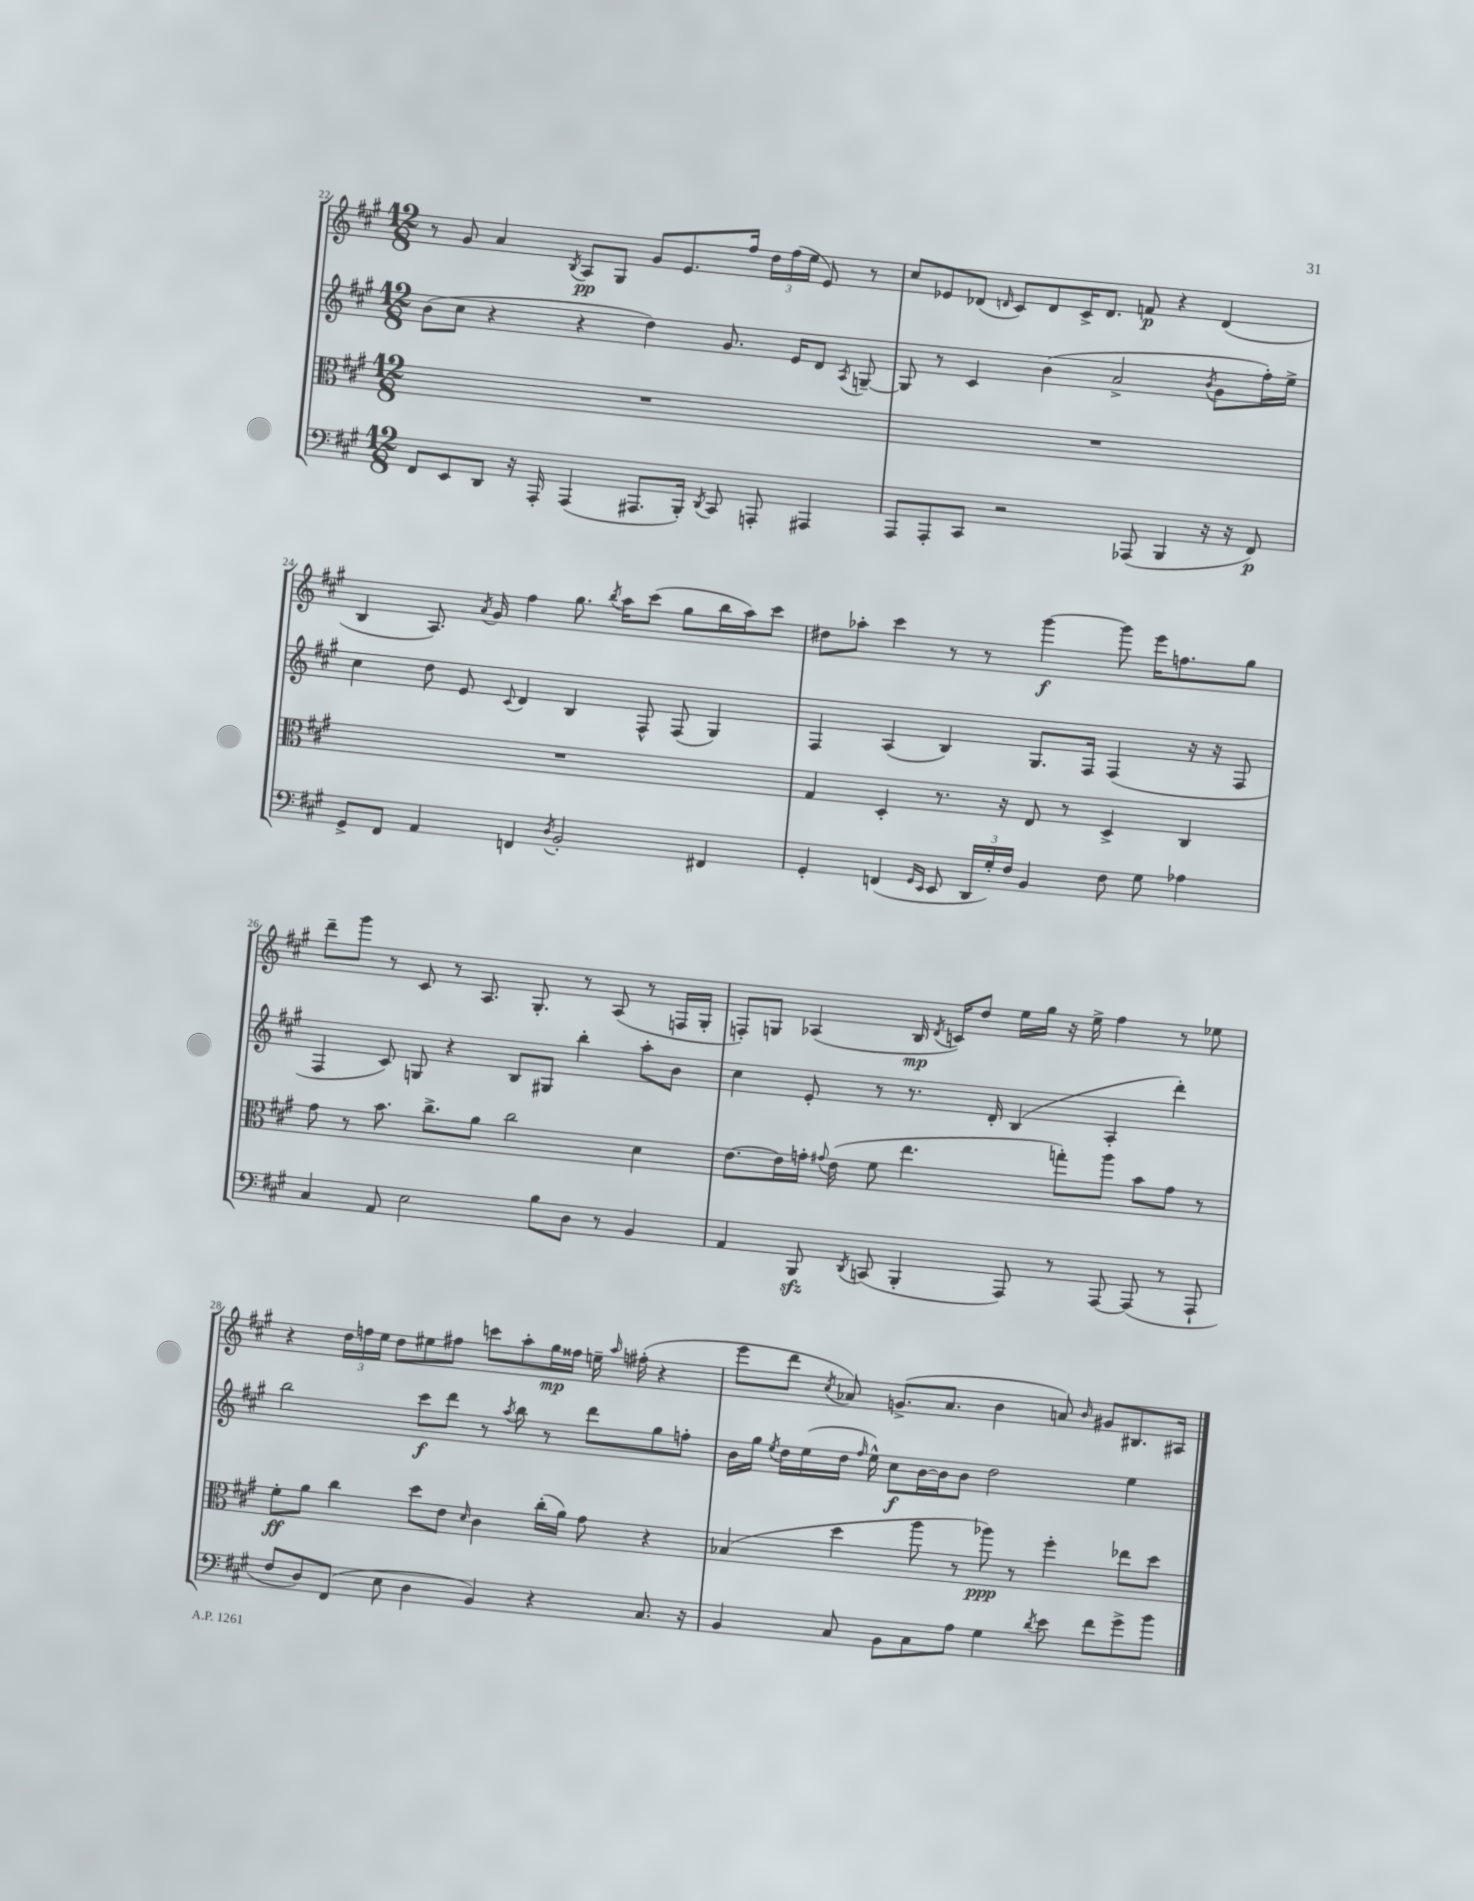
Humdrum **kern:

**kern	**kern	**kern	**kern
*staff4	*staff3	*staff2	*staff1
*clefF4	*clefC3	*clefG2	*clefG2
*k[f#c#g#]	*k[f#c#g#]	*k[f#c#g#]	*k[f#c#g#]
*M12/8	*M12/8	*M12/8	*M12/8
8FF#	1.r	(8b	8r
8EE	.	8cc#	8g#
8DD	.	4r	4a
16r	.	.	.
16AAA'	.	.	.
.	.	.	8qB
(4AAA	.	4r	8A
.	.	.	8G#
8.AAA#	.	4dd)	8g#
.	.	.	8.e
16BBB')	.	.	.
8qDD	.	.	.
8CC#	.	8.g#	.
.	.	.	16ff#
8AAA'	.	.	24dd
.	.	.	(24ff#
.	.	16e	.
.	.	.	24ee
4AAA#	.	8d	8e)
.	.	8qA	.
.	.	[8G~	8r
=	=	=	=
8AAA	1.r	8G]	8cc#
8AAA'	.	8r	8e-
8CC#	.	4c#	(8d-
.	.	.	16qqd
2r	.	.	8c#)
.	.	(4b	8d
.	.	.	16c#^
.	.	.	8.d
.	.	2a^	.
(8AAA-	.	.	8f
4BBB	.	.	4r
.	.	8qb	.
16r	.	8g#	(4d
16r	.	.	.
8FF#)	.	16ff#')	.
.	.	16ee^	.
=	=	=	=
8GG#^	1.r	4cc#	4B
8FF#	.	.	.
4AA	.	8dd	8.A)
.	.	8e	.
.	.	.	8qa
.	.	.	16g#
.	.	8qqc#	.
4FF	.	4d	4ff#
8qD	.	.	.
2BB'	.	4B	8.gg#
.	.	.	8qbb
.	.	.	16aa
.	.	8F#^^	(8ccc#
.	.	(8F#	8gg#
4FF#	.	4G#)	16bb
.	.	.	16aa)
.	.	.	8ccc#
=	=	=	=
4GG#'	4G#	4F#	8dd#
.	.	.	8aa-'
(4FF	4D'	(4A	4ccc#
16qqGG#	.	.	.
16qqEE	.	.	.
8EE	8.r	4B)	8r
24DD	.	.	8r
24G#')	.	.	.
.	16r	.	.
24F#	.	.	.
4BB	8E	8.G#	[4ggg#
.	8r	.	.
.	.	16F#	.
8F#	4D^	(4F#	8ggg#]
8G#	.	.	16eee
.	.	.	8.ff
4A-	4C#	16r	.
.	.	16r	.
.	.	8F#	8gg#
=	=	=	=
4C#	8g#	4F#	8ddd~
.	8r	.	8ggg#
8AA	8.b	8c#)	8r
2E	.	8G	8c#
.	8.cc#^	.	.
.	.	4r	8r
.	8a	.	8.A
.	2cc#	8B	.
.	.	.	8.G#'
8B	.	8G#	.
8D	.	4bb'	8r
8r	.	.	(8A
4BB	4d	8aa'	8r
.	.	8b	16F
.	.	.	16G#'
=	=	=	=
4AA	[8.e	4cc#	8F')
.	.	.	8G
.	16e]	.	.
8BBB	16g'	8e'	(4A-
.	8qqg#	.	.
.	(16e	.	.
8qDD	.	.	.
(8CC	8f#	8r	.
4BBB'	4.ee	8.r	16B
.	.	.	8qd
.	.	.	16c)
.	.	.	8dd
.	.	16d'	.
8AAA)	.	(4B	16ee
.	.	.	16gg#
8r	8gg')	.	16r
.	.	.	16ee^
[8AAA	8aa	4A'	4ff#
(8AAA]	8b	.	.
8r	8g#	4ddd')	8r
8AAA`	8r	.	8ee-
=	=	=	=
8F#	8f#'	2bb	4r
8D)	8a	.	.
(8FF#	4cc#	.	24dd
.	.	.	24ff
.	.	.	24ee
8E	.	.	8dd
4D	8dd	8ccc#	8ee#
.	8e	8ddd	8ff#
.	16qqd	.	.
4BB)	4c#	8r	8ccc
.	.	8qaa	.
.	.	8bb	8aa'
4r	(16cc#'	8r	16gg#
.	16a)	.	16ff##
.	8g#	8ddd	16ee~
.	.	.	16qqaa
.	.	.	(16ff#'
8.C#	4r	8gg#	4r
.	.	8ff'	.
16r	.	.	.
=	=	=	=
4BB	(4B-	16b	8eee
.	.	16gg#	.
.	.	8qee	.
.	.	16dd	8ddd
.	.	(16ee	.
.	.	.	8qcc#
8C#	4dd	16dd	8a-)
.	.	16qqff#	.
.	.	16ee^^)	.
8BB	.	8cc#	(8.g^
8C#	8aa	[16b	.
.	.	16b]	8.a-
8A	8r	8b	.
4G#	8aa-)	2dd	4b
.	8r	.	.
8qd	.	.	.
8e	4ff#'	.	8a)
.	.	.	16qqb
8f#	.	.	8g#
8g#^	8ee-	4ee	8.B#
8b	8dd	.	.
.	.	.	16A#
==	==	==	==
*-	*-	*-	*-
